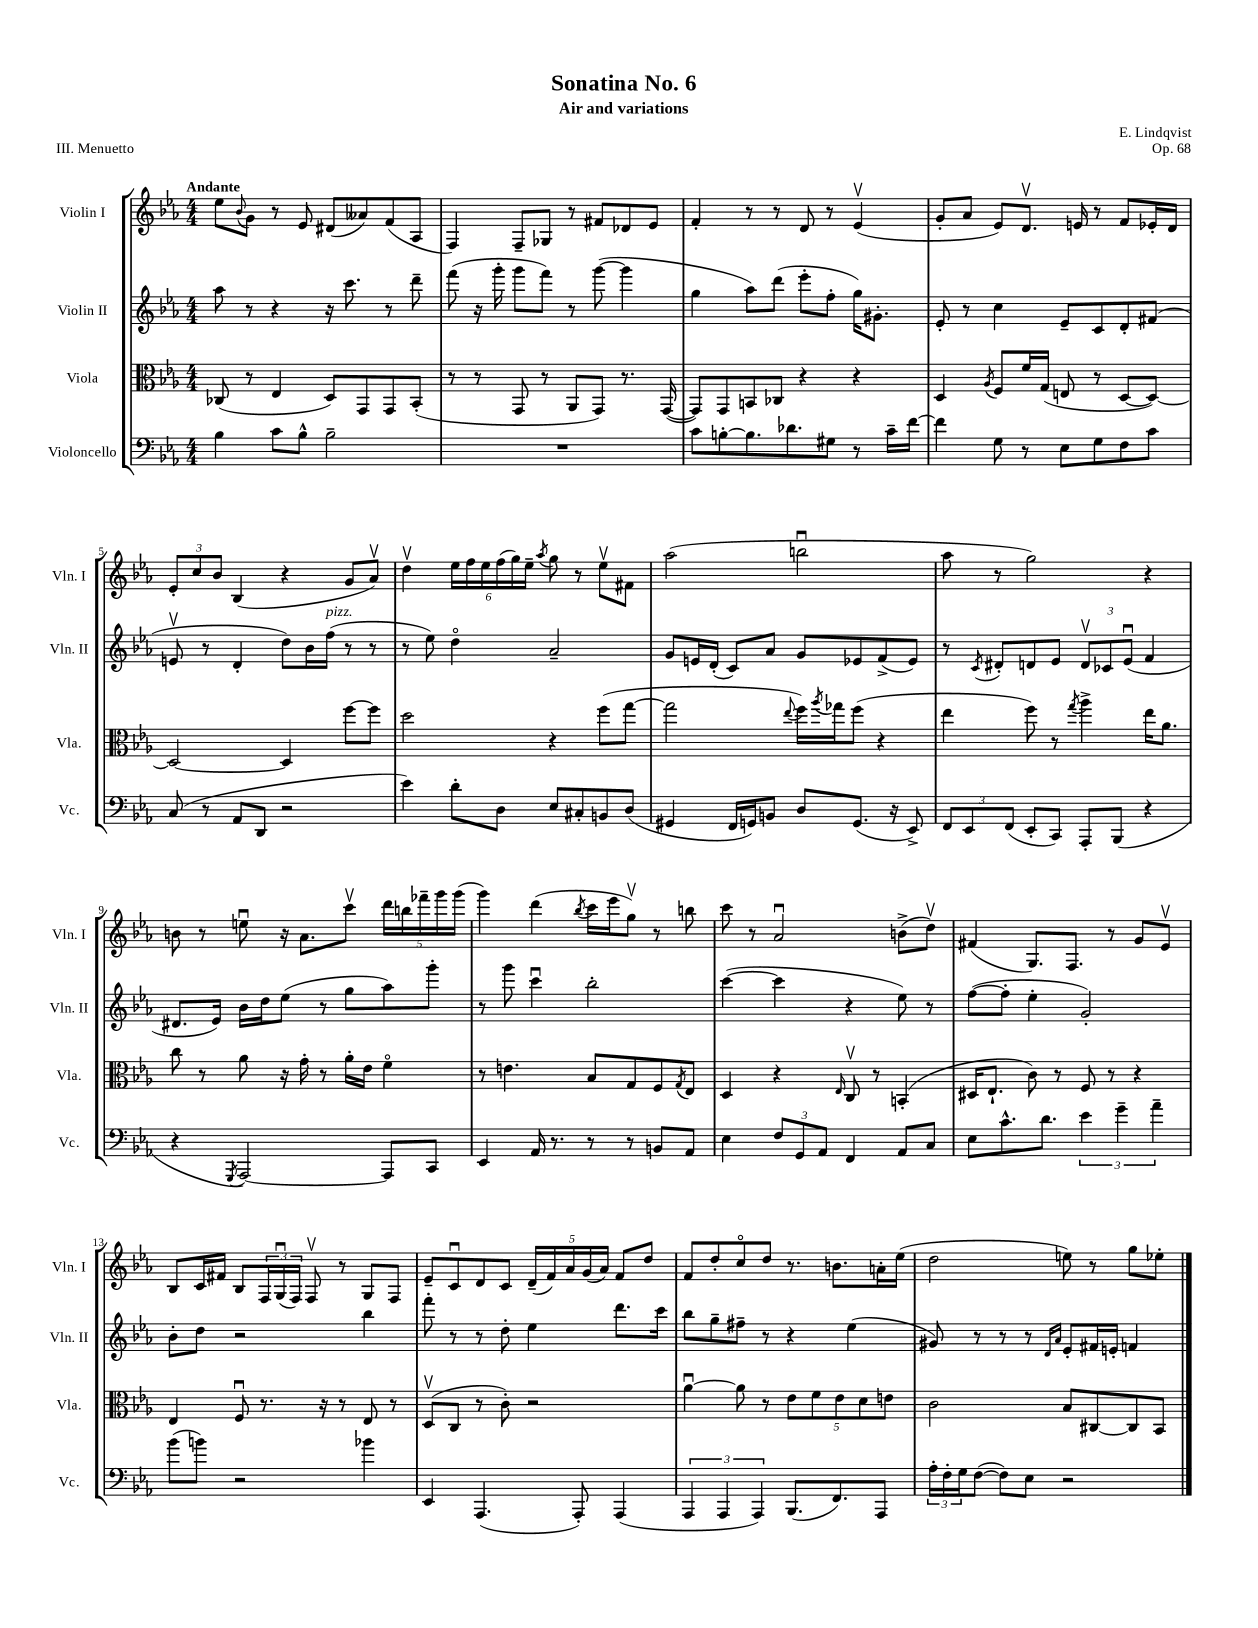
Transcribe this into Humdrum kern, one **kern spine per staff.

**kern	**kern	**kern	**kern
*staff4	*staff3	*staff2	*staff1
*clefF4	*clefC3	*clefG2	*clefG2
*k[b-e-a-]	*k[b-e-a-]	*k[b-e-a-]	*k[b-e-a-]
*M4/4	*M4/4	*M4/4	*M4/4
4B-\	(8C-/	8aa-\	8ee-\L
.	.	.	8qqb-/
.	8r	8r	8g\J
8c\L	4E-/	4r	8r
8B-^^\J	.	.	8e-/
2B-~\	8D/L)	16r	(8d#/L
.	.	8.ccc\	.
.	8GG/	.	8a--/)
.	8GG/	8r	(8f/
.	(8BB-'/J	8ddd~\	8A-/J
=	=	=	=
1r	8r	(8fff\	4F/)
.	8r	16r	.
.	.	16ggg'\	.
.	8GG/	8ggg\L	8F~/L
.	8r	8fff\J)	8G-/J
.	8AA-/L	8r	8r
.	8GG/J)	([8ggg\	8f#/L
.	8.r	4ggg\]	8d-/
.	.	.	8e-/J
.	([16GG/	.	.
=	=	=	=
8c\L	8GG/]L)	4gg\	4f'/
[8B'\	8GG/	.	.
8.B\]	8BB/	8aa-\L)	8r
.	8C-/J	(8ddd\J	8r
8.d-\	.	.	.
.	4r	8eee-'\L	8d/
8G#\J	.	8ff'\J	8r
8r	4r	16gg\LK)	(4e-v/
.	.	8.g#'\J	.
16c~\LL	.	.	.
[16f\JJ	.	.	.
=	=	=	=
4f\]	4D/	8e-'/	8g'/L
.	.	8r	8a-/J
.	8qA-/	.	.
8G\	8F/L	4cc\	8e-/L)
8r	16f/L	.	8.dv/J
.	(16G/JJ	.	.
8E-\L	8E/	8e-~/L	.
.	.	.	16e/
8G\	8r	8c/	8r
8F\	[8D/L	8d'/	8f/L
8c\J	8D/_J)	(8f#/J	16e-'/L
.	.	.	16d/JJ
=	=	=	=
(8C/	2D/_	8ev/	12e-'/L
.	.	.	12cc/
8r	.	8r	.
.	.	.	12b-/J
8AA-/L	.	4d'/	(4B-/
8DD/J	.	.	.
2r	4D/]	8dd\L)	4r
.	.	16b-\L	.
.	.	(16ff\JJ	.
.	[8ff\L	8r	8g/L
.	8ff\]J	8r	8a-v/J)
=	=	=	=
4e-\)	2dd\	8r	4ddv\
.	.	8ee-\)	.
8d'\L	.	4ddo\	24ee-\LL
.	.	.	24ff\
.	.	.	24ee-\
8D\J	.	.	(24ff\
.	.	.	24gg\)
.	.	.	24ee-~\JJ
.	.	.	8qaa-/
8E-/L	4r	2a-~/	8gg\
8C#'/	.	.	8r
8BB/	(8ff\L	.	8ee-v\L
(8D/J	[8gg\J	.	8f#\J
=	=	=	=
4GG#/	2gg\]	8g/L	(2aa-\
.	.	16e/L	.
.	.	(16d'/JJ	.
16FF/LL	.	8c/L)	.
16GG/J)	.	.	.
8BB/J	.	8a-/J	.
.	8qqee-/	.	.
8D/L	16ff\LL)	8g/L	2bbu\
.	8qaa-/	.	.
.	16gg-\J	.	.
(8.GG/J	(8ff\J	8e-/	.
.	4r	(8f^/	.
16r	.	.	.
8EE-^/)	.	8e-/J)	.
=	=	=	=
12FF/L	4ee-\	8r	8aa-\
12EE-/	.	.	.
.	.	8qc/	.
.	.	8d#'/L	8r
(12FF/J	.	.	.
8EE-'/L	8ff\)	8d/	2gg\)
8CC/J)	8r	8e-/J	.
.	8qgg/	.	.
8AAA-'/L	4aa-^\	12dv/L	.
.	.	12c-/	.
(8BBB-/J	.	.	.
.	.	(12e-u/J	.
4r	16ee-\LK	4f/	4r
.	8.a-\J	.	.
=	=	=	=
4r	8cc\	8.d#/L	8b\
.	8r	.	8r
.	.	16e-/Jk)	.
8qGGG/	.	.	.
[2AAA-/)	8a-\	16b-\LL	8eeu\
.	.	16dd\J	.
.	16r	(8ee-\J	16r
.	16g'\	.	8.a-\L
.	8r	8r	.
.	16a-'\LL	8gg\L	8cccv\J
.	16e-\JJ	.	.
8AAA-/]L	4fo\	8aa-\)	20ddd\LL
.	.	.	20bb\
.	.	.	20fff-~\
8CC/J	.	8ggg'\J	.
.	.	.	20ggg\
.	.	.	(20ggg\JJ
=	=	=	=
4EE-/	8r	8r	4ggg\)
.	4.e\	8ggg\	.
16AA-/	.	4cccu\	(4ddd\
8.r	.	.	.
.	.	.	8qbb-/
8r	8B-/L	2bb-'\	16ccc\LL
.	.	.	16eee-\J
8r	8G/	.	8ggv\J)
8BB/L	8F/	.	8r
.	8qG/	.	.
8AA-/J	8E-/J	.	8bb\
=	=	=	=
4E-\	4D/	([4ccc\	8ccc\
.	.	.	8r
12F/L	4r	4ccc\]	2a-u/
12GG/	.	.	.
12AA-/J	.	.	.
.	16qqE-/	.	.
4FF/	8Cv/	4r	.
.	8r	.	.
8AA-/L	(4BB'/	8ee-\)	(8b^\L
8C/J	.	8r	8ddv\J)
=	=	=	=
8E-\L	16D#/LK	([8ff\L	(4f#/
.	8.E-`/J	.	.
8.c^^\	.	8ff'\]J	.
.	8c\)	4ee-'\	8.G/L)
8.d\J	.	.	.
.	8r	.	.
.	.	.	8.F/J
6e-\	8F/	2g'/)	.
.	8r	.	8r
6g~\	.	.	.
.	4r	.	8g/L
6a-~\	.	.	.
.	.	.	8e-v/J
=	=	=	=
(8b-\L	4E-/	8b-'\L	8B-/L
8b\J)	.	8dd\J	16c/L
.	.	.	16f#/JJ
2r	8Fu/	2r	8B-/L
.	8.r	.	24F/L
.	.	.	(24Gu/
.	.	.	24F/JJ)
.	.	.	8Fv/
.	16r	.	.
.	8r	.	8r
4b-\	8E-/	4bb-\	8G/L
.	8r	.	8F/J
=	=	=	=
4EE-/	(8Dv/L	8fff'\	8e-~/L
.	8C/J	8r	8cu/
(4.AAA-/	8r	8r	8d/
.	8c'\)	8dd'\	8c/J
.	2r	4ee-\	(20d~/LL
.	.	.	20f/)
.	.	.	20a-/
8AAA-'/)	.	.	.
.	.	.	(20g/
.	.	.	20a-/JJ)
(4AAA-/	.	8.ddd\L	8f/L
.	.	.	8dd/J
.	.	16ccc\Jk	.
=	=	=	=
6AAA-/	[4a-u\	8bb-\L	8f/L
.	.	8gg~\	8dd'/
6AAA-/	.	.	.
.	8a-\]	8ff#~\J	8cco/
6AAA-/)	.	.	.
.	8r	8r	8dd/J
(8.BBB-/L	10e-\L	4r	8.r
.	10f\	.	.
8.FF/)	.	.	8.b\L
.	10e-\	.	.
.	.	(4ee-\	.
.	10d\	.	.
8AAA-/J	.	.	16a'\L
.	10e\J	.	.
.	.	.	(16ee-\JJ
=	=	=	=
24A-'\LL	2c\	8g#/)	2dd\
24F'\	.	.	.
24G\J	.	.	.
([8F\J	.	8r	.
8F\]L)	.	8r	.
8E-\J	.	8r	.
.	.	16qqd/LL	.
.	.	16qqa-/JJ	.
2r	8B-/L	8e-'/L	8ee\)
.	[8C#/	16f#/L	8r
.	.	16e'/JJ	.
.	8C#/]	4f/	8gg\L
.	8BB-/J	.	8ee-'\J
==	==	==	==
*-	*-	*-	*-
